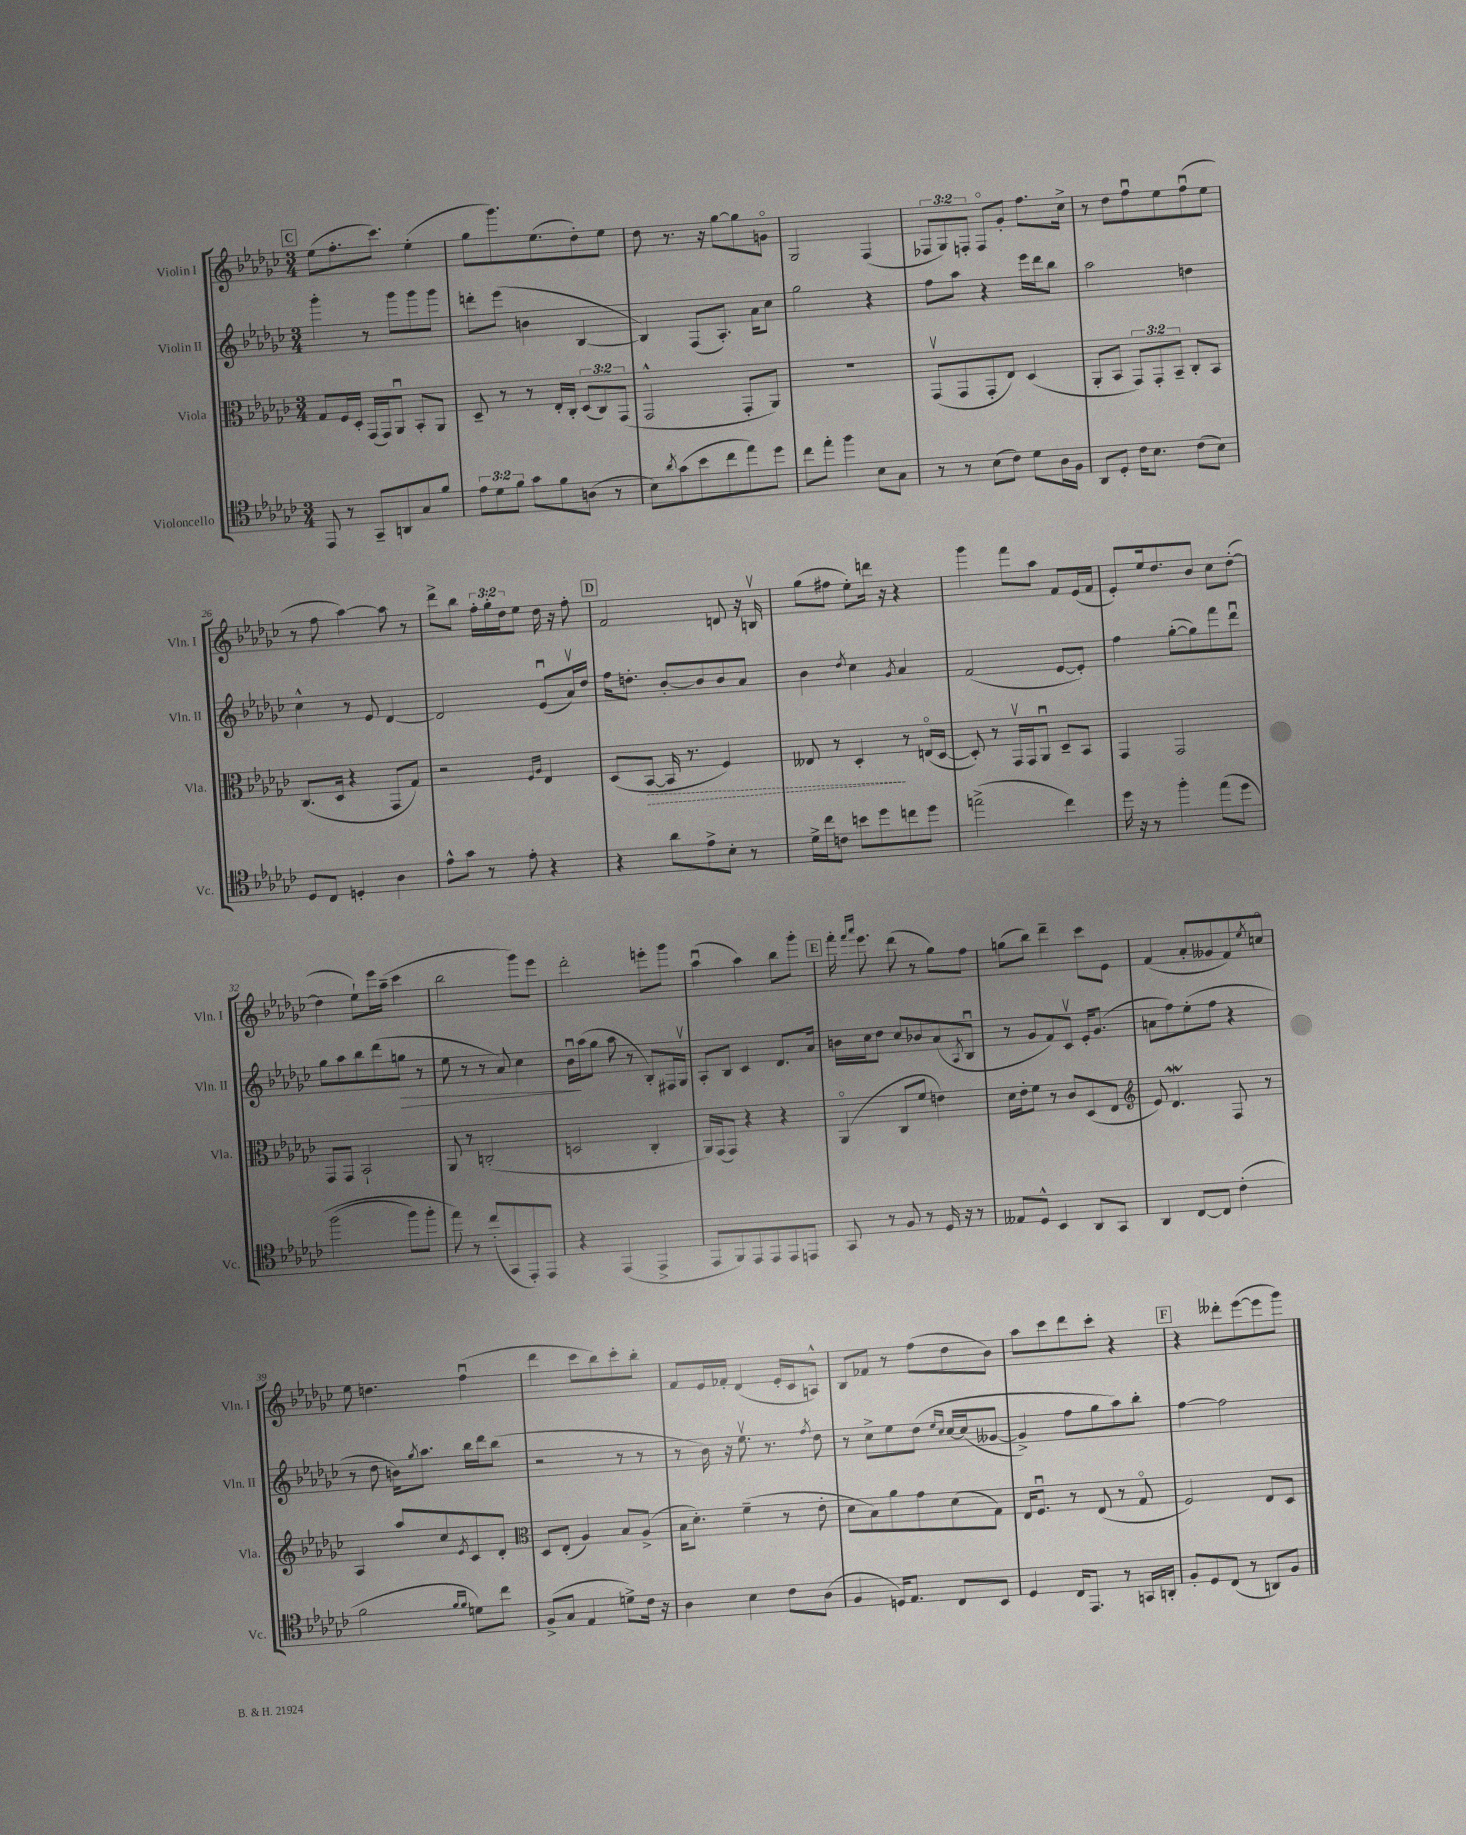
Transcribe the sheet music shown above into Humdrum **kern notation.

**kern	**kern	**kern	**kern
*staff4	*staff3	*staff2	*staff1
*clefC4	*clefC3	*clefG2	*clefG2
*k[b-e-a-d-g-c-]	*k[b-e-a-d-g-c-]	*k[b-e-a-d-g-c-]	*k[b-e-a-d-g-c-]
*M3/4	*M3/4	*M3/4	*M3/4
8EE-	8G-	4ggg-'	(8ee-
8r	16F	.	8.ff'
.	16D-'	.	.
8GG-~	(16GG-	8r	.
.	16GG-)	.	8.ccc-)
8AA	8AA-u	8ggg-	.
8G-	8BB-'	8ggg-	(4ee-'
8f	8AA-	8ggg-	.
=	=	=	=
12e-	8D-~	8ddd'	8gg-
12d-	.	.	.
.	8r	(8eee-	8.ggg-)
12f	.	.	.
8g-	8r	4b	.
.	.	.	(8.ee-
8f	16E-'	.	.
.	16C-'	.	.
(8A	(12D-	[4B-	8dd-')
.	12C-)	.	.
8r	.	.	8ee-
.	(12GG-	.	.
=	=	=	=
8B-)	2GG-^^	4B-])	8dd-
8qa-	.	.	.
(8g-	.	.	8.r
8b-	.	(8F	.
.	.	.	16r
8cc-	.	8.A-')	[8gg-
8ee-)	8GG-'	.	8gg-]
.	.	16a-	.
8dd-	8AA-)	8cc-	8go
=	=	=	=
8cc-	2.r	2gg-	2G-
8ee-'	.	.	.
4ff	.	.	.
8B-	.	4r	(4F
8G-	.	.	.
=	=	=	=
8r	(8GG-v	8ff	12F-
.	.	.	12G-)
8r	8GG-	8aa-	.
.	.	.	12F'
(8B-	8GG-'	4r	8Fo
8c-)	8E-)	.	8g-'
8d-	(4D-	16eee-	8.ff
.	.	16ddd-	.
16A-	.	8bb-	.
16F	.	.	16cc-^
=	=	=	=
8AA-	8AA-'	2aa-	8r
8D-'	8BB-	.	8dd-
16c-	12GG-)	.	8ffu
8.B-	.	.	.
.	12GG-'	.	.
.	.	.	8ee-
.	12BB-~	.	.
(8c-	8C-'	4dd	(8ffu
8B-)	8BB-	.	8ee-
=	=	=	=
8D-	(8.C-	4cc-^^	8r
8C-	.	.	8ff
.	16D-	.	.
4D'	4r	8r	[4aa-)
.	.	8e-	.
4A-	8GG-	[4d-	8aa-]
.	8G-)	.	8r
=	=	=	=
8e-^^	2r	2d-]	8ddd-^
8g-	.	.	8bb-
8r	.	.	24ff'
.	.	.	24gg-'
.	.	.	24dd-
8e-'	.	.	8ee-
.	16qqF	.	.
.	16qqA-	.	.
4r	4E-	(8e-u	16dd-
.	.	.	16r
.	.	16a-v)	8ff'
.	.	16dd-	.
=	=	=	=
4r	(8D-	16ff	2f
.	.	8.dd'	.
.	[8BB-	.	.
8a-	16BB-]	[8b-'	.
.	8.r	.	.
8e-^	.	8b-]	.
8B-'	4F)	8b-	8d
8r	.	8a-	16r
.	.	.	16Bv
=	=	=	=
16d-^	8E--	4b-	(8gg-
16cc-	.	.	.
8c	8r	.	8ff#
.	.	8qdd-	.
8b	4D-'	4cc-	8ee-')
8dd-	.	.	16ddd
.	.	.	16r
.	.	8qg-	.
8cc	8r	4a-	4r
8dd-	(16Eo	.	.
.	[16D-	.	.
=	=	=	=
(2ee^	8D-'])	(2f	4ggg-
.	8r	.	.
.	16GG-v	.	8fff
.	16GG-	.	.
.	8AA-u	.	8aa-
4cc-)	8D-~	[8e-	8f
.	8BB-	8e-'])	(16e-
.	.	.	16f
=	=	=	=
16dd-	4GG-	4ff	8e-')
16r	.	.	.
8r	.	.	16ee-
.	.	.	8.dd-
4ff'	2GG-	([8gg-'	.
.	.	8gg-])	8b-
&(8ee-	.	8fff	8cc-
8dd-	.	8ddd-u	([8dd-'
=	=	=	=
(2ff	8GG-	8gg-	4dd-]
.	8GG-	8aa-	.
.	2BB-`	8bb-	8ee-`)
.	.	(8ddd-	16eee-
.	.	.	(16aa-~
8ff)	.	8gg	4ccc-
8ff'	.	8r	.
=	=	=	=
8ee-&)	8AA-	8ee-	2bb-
8r	8r	8r	.
(8cc-'	(2C'	8r	.
8GG-	.	8a-)	.
8EE-')	.	4cc-	8ggg-)
8EE-	.	.	8eee-
=	=	=	=
4r	2D	16b-u	2ddd-'
.	.	(16aa-	.
.	.	8gg-	.
(4EE-	.	8aa-	.
.	.	8r	.
4EE-^	4C-'	8B-')	8eee'
.	.	16F#	8ggg-
.	.	16G-v	.
=	=	=	=
8EE-	16AA-)	8A-'	(4aa-u
.	(16GG-	.	.
8FF)	8GG-)	8B-	.
8EE-	4r	4c-	4aa-)
8EE-	.	.	.
8EE-	4r	8.d-	8bb-
8EE	.	.	8ggg-'
.	.	16a-	.
=	=	=	=
8GG-	(4AA-o	16b	16fff'
.	.	.	16qqfff
.	.	.	16qqaaa-
.	.	16cc-	8.eee-
8r	.	8dd-	.
8F	8C-	8cc-	(8ddd-
8r	8f	8b-	8r
16D-	4e)	(8a-	8gg-)
16r	.	.	.
.	.	8qA-	.
8r	.	8B-u	8ff
=	=	=	=
8E--	16d-	8r	(8gg
.	16e-'	.	.
8D-^^	8f	8g-	8bb-)
4BB-	8r	8f)	4ddd-~
.	8c-	8c-v	.
8AA-	(8D-	16e-'	8ccc-
.	.	(8.g-	.
8GG-	8E-	.	8e-
=	=	=	=
*	*clefG2	*	*
4AA-	8e-)	8a	(4f
.	4.d-	8ff)	.
[8C-	.	(8ee-'	8a-'
8C-]	.	8ff	8g--
(4c-'	8F	4r	8f)
.	.	.	8qee-
.	8r	.	8cco
=	=	=	=
2f	4A-	8r	8ee-
.	.	8dd-	4.dd
.	8aa-	16b)	.
.	.	8qgg-	.
.	.	8.aa-	.
.	8cc-	.	.
16qqf	.	.	.
16qqf	8qe-	.	.
8d)	8c-	16bb-	(4ffu
.	.	16ddd-	.
8cc-	8d-'	(8bb-	.
=	=	=	=
*	*clefC3	*	*
(8F^	8D-	2r	4ddd-
8G-	(8E-'	.	.
4E-	4A-)	.	8ccc-
.	.	.	8bb-)
8d^)	8B-	8r	8ccc-'
16c-	(8A-^	8r	8bb-'
16r	.	.	.
=	=	=	=
4A-	16B-	8r	8f
.	8.d-')	.	.
.	.	16b-)	16e-
.	.	16r	16f-'
4B-	(4f~	8.ee-v	(4d-
.	.	8.r	.
8c-	8r	.	16e-'
.	.	.	16c-
.	.	8qff	.
(8A-	8e-'	8dd-	8A^^)
=	=	=	=
4F	8d-	8r	8B-
.	8B-)	8cc-^	8f-
16D)	8a-	8ee-	8r
8.E-	.	.	.
.	8g-	&(8dd-	(8ff
.	.	16qqee-	.
.	.	16qqcc-	.
8C-	(8d-	[16cc-	8dd-
.	.	(16cc-]	.
8BB-	8G-)	[8g--	8b-)
=	=	=	=
4D-	16E-	4g--^])	8aa-
.	8.Fu	.	.
.	.	.	8ccc-
16C-	8r	8ff	8ddd-
8.EE-	.	.	.
.	(8E-	8gg-	8ccc-'
8r	8r	8aa-&)	4r
16GG	8G-o	8bb-'	.
16AA'	.	.	.
=	=	=	=
8F'	2F)	[4ff	4r
8D-	.	.	.
(8C-	.	2ff]	8ddd--'
8r	.	.	([8eee-
8AA)	8E-	.	8eee-]
8F	8D-	.	8ggg-)
==	==	==	==
*-	*-	*-	*-
